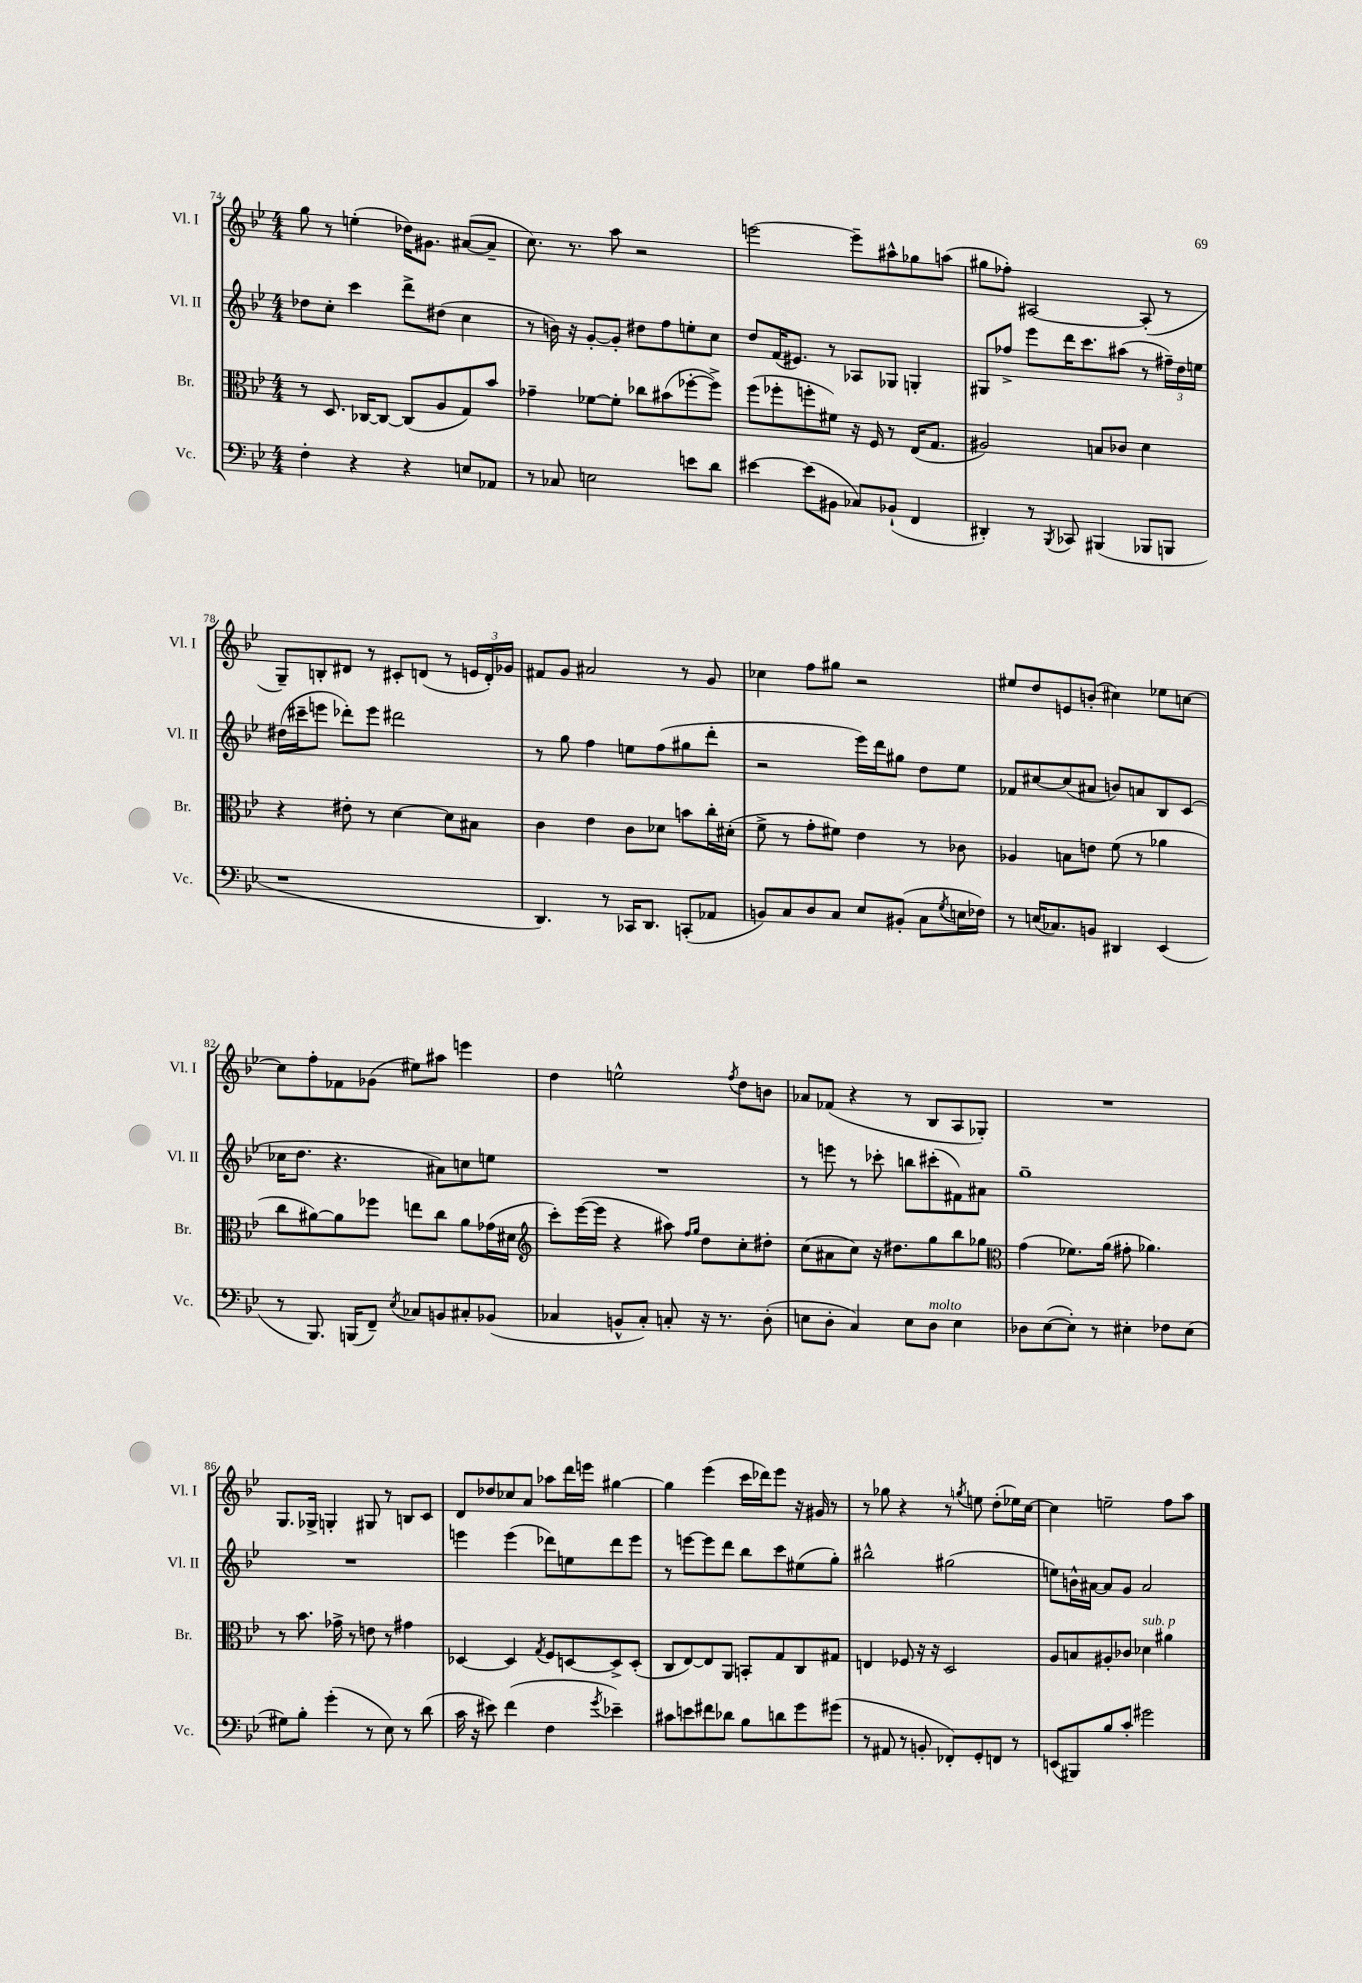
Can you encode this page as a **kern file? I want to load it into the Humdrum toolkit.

**kern	**kern	**kern	**kern
*staff4	*staff3	*staff2	*staff1
*clefF4	*clefC3	*clefG2	*clefG2
*k[b-e-]	*k[b-e-]	*k[b-e-]	*k[b-e-]
*M4/4	*M4/4	*M4/4	*M4/4
4F'	8r	8dd-	8gg
.	8.D	8cc'	8r
4r	.	4ccc	(4ee'
.	[16C-	.	.
.	8C-_	.	.
4r	(8C-]	8ddd^	16dd-)
.	.	.	8.g#
.	8A	(8dd#	.
8E	8G)	4cc	([8a#
8AA-	8b-	.	8a#~]
=	=	=	=
8r	4g-~	8r	8.cc)
8C-	.	16b)	.
.	.	16r	8.r
2E	[8f-	[8g'	.
.	8f-']	8g']	8aa
.	8cc-	8dd#	2r
.	(8b#	8ff	.
8e	[8ff-'	8ee'	.
8d	8ff-^])	8cc	.
=	=	=	=
[4e#	(8ff	8dd	[2eee
.	8ff-'	(16f	.
.	.	8.e#)	.
(8e#]	8ff'	.	.
8BB#	8f#)	8r	.
8C-)	16r	8A-	8eee~]
.	16F	.	.
(8BB-`	8r	8G-	8aa#^^
4FF	(16E-	4G'	8gg-
.	8.G	.	.
.	.	.	(8aa
=	=	=	=
4DD#')	2A#)	8G#	8gg#
.	.	8ff-^	8ff-')
8r	.	8eee-	[2A#
8qBBB-	.	.	.
8CC-	.	16ddd	.
.	.	8.ccc	.
(4BBB#	8B	.	.
.	8c-	(8aa#	.
8BBB-	4d	8r	(8A#']
8BBB	.	24ff#~)	8r
.	.	24dd	.
.	.	24ee	.
=	=	=	=
1r	4r	(16dd#	8G~)
.	.	16ccc#~	.
.	.	8eee	8B'
.	8e#'	8ddd-')	8d#
.	8r	8eee	8r
.	[4d	2ddd#	8c#'
.	.	.	(8d
.	8d]	.	8r
.	8B#	.	24e
.	.	.	24d')
.	.	.	24g-
=	=	=	=
4.DD)	4c	8r	8f#
.	.	8gg	8g
.	4e-	4ff	2a#
8r	.	.	.
16CC-	8c	8ee	.
8.DD	.	.	.
.	8d-	(8ff	.
(8CC'	8b	8gg#	8r
8AA-	16cc'	8ddd'	8g
.	(16d#'	.	.
=	=	=	=
8BB)	8f^	2r	4cc-
8C	8r	.	.
8D	8g'	.	8ff
8C	8f#)	.	8gg#
8E-	4e-	16eee-)	2r
.	.	16ddd	.
(8BB#'	.	8gg#	.
8C	8r	8dd	.
8qG	.	.	.
16E	8c-	8ee-	.
16F-)	.	.	.
=	=	=	=
8r	4A-	8f-	8ee#
(16E	.	[8cc#	8dd
8.C-)	.	.	.
.	8B	(8cc#]	8e
8BB	8e	8a#	(8b'
4DD#	(8f	8b)	4cc#)
.	8r	8a	.
(4EE-	4a-	8B-	8ee-
.	.	(8c	[8cc
=	=	=	=
8r	8cc	16cc-	8cc]
.	.	8.dd	.
8.BBB-)	[8a#)	.	8ff'
.	8a#]	4.r	8f-
(16BBB	.	.	.
8FF~)	8ff-	.	(8g-
8qE-	.	.	.
8C-	8ee	.	8ee#)
8BB	8cc	8a#)	8aa#
8C#'	8a#	8cc	4eee
(8BB-	(16g-	8ee	.
.	16d#	.	.
=	=	=	=
*	*clefG2	*	*
4C-	8ccc')	1r	4dd
.	([16eee-	.	.
.	16eee-]	.	.
8BB^^	4r	.	2ee^^
8C-')	.	.	.
8C'	8aa#)	.	.
.	16qqff	.	.
.	16qqgg	.	.
16r	8dd	.	.
8.r	.	.	.
.	.	.	8qff
.	8cc'	.	8dd
(8D'	8dd#'	.	8b
=	=	=	=
8E	(8cc	8r	8a-
8D'	8a#	8eee	(8f-
4C)	8cc)	8r	4r
.	16r	8ccc-'	.
.	8.dd#	.	.
8E	.	8bb	8r
8D	8gg	(8ccc#'	8B-
4E	8bb-	8f#)	8A
.	8gg-	8a#	8G-')
=	=	=	=
*	*clefC3	*	*
8D-	(4g	1gg~	1r
([8E-	.	.	.
8E-'])	8.f-)	.	.
8r	.	.	.
.	(16a	.	.
4E#'	8g#'	.	.
.	4.a-)	.	.
8F-	.	.	.
(8E#	.	.	.
=	=	=	=
8G#)	8r	1r	8.G
8B-'	8.b-	.	.
.	.	.	16G-^
(4g'	.	.	4G'
.	16g-^	.	.
.	8r	.	.
8r	8e	.	8G#
8E-)	8r	.	8r
8r	4g#	.	8B
(8d	.	.	8c
=	=	=	=
16c	[4D-	4eee	8d
16r	.	.	.
8e#)	.	.	8dd-
(4f	4D-]	(4eee	8cc-
.	.	.	8a
.	8qG	.	.
4F	8F	8ddd-)	8aa-
.	[8D	8ee	16ddd
.	.	.	16eee
8qg	.	.	.
4e-~)	8D^]	8ddd-	[4gg#
.	(8D'	8eee	.
=	=	=	=
8c#	8C	8r	4gg#]
8e	[8E-)	[8eee	.
8f#	8E-]	8eee]	(4eee-
8d-	8AA	8ddd	.
8B-	8BB'	8bb-	16ccc
.	.	.	16ddd-)
8d	8G	8ccc	8eee-
8g	8C	(8ee#	16r
.	.	.	16g#
(8g#	8G#	8gg')	8r
=	=	=	=
8r	4E	2bb#^^	8r
8AA#	.	.	8gg-
8r	8F-	.	4r
8BB'	16r	.	.
.	16r	.	.
8FF-')	2D	(2gg#	8r
.	.	.	8qgg
8GG'	.	.	8ee
8FF	.	.	(8dd'
8r	.	.	16ee-)
.	.	.	[16cc
=	=	=	=
(8EE	8A	8ee)	4cc]
8BBB#)	8B	16b^^	.
.	.	[16a#	.
8B-	8A#'	8a#]	2ee~
8c'	8c-	8g	.
2g#	4d-	2a#	.
.	4a#	.	8ff
.	.	.	8aa
==	==	==	==
*-	*-	*-	*-
